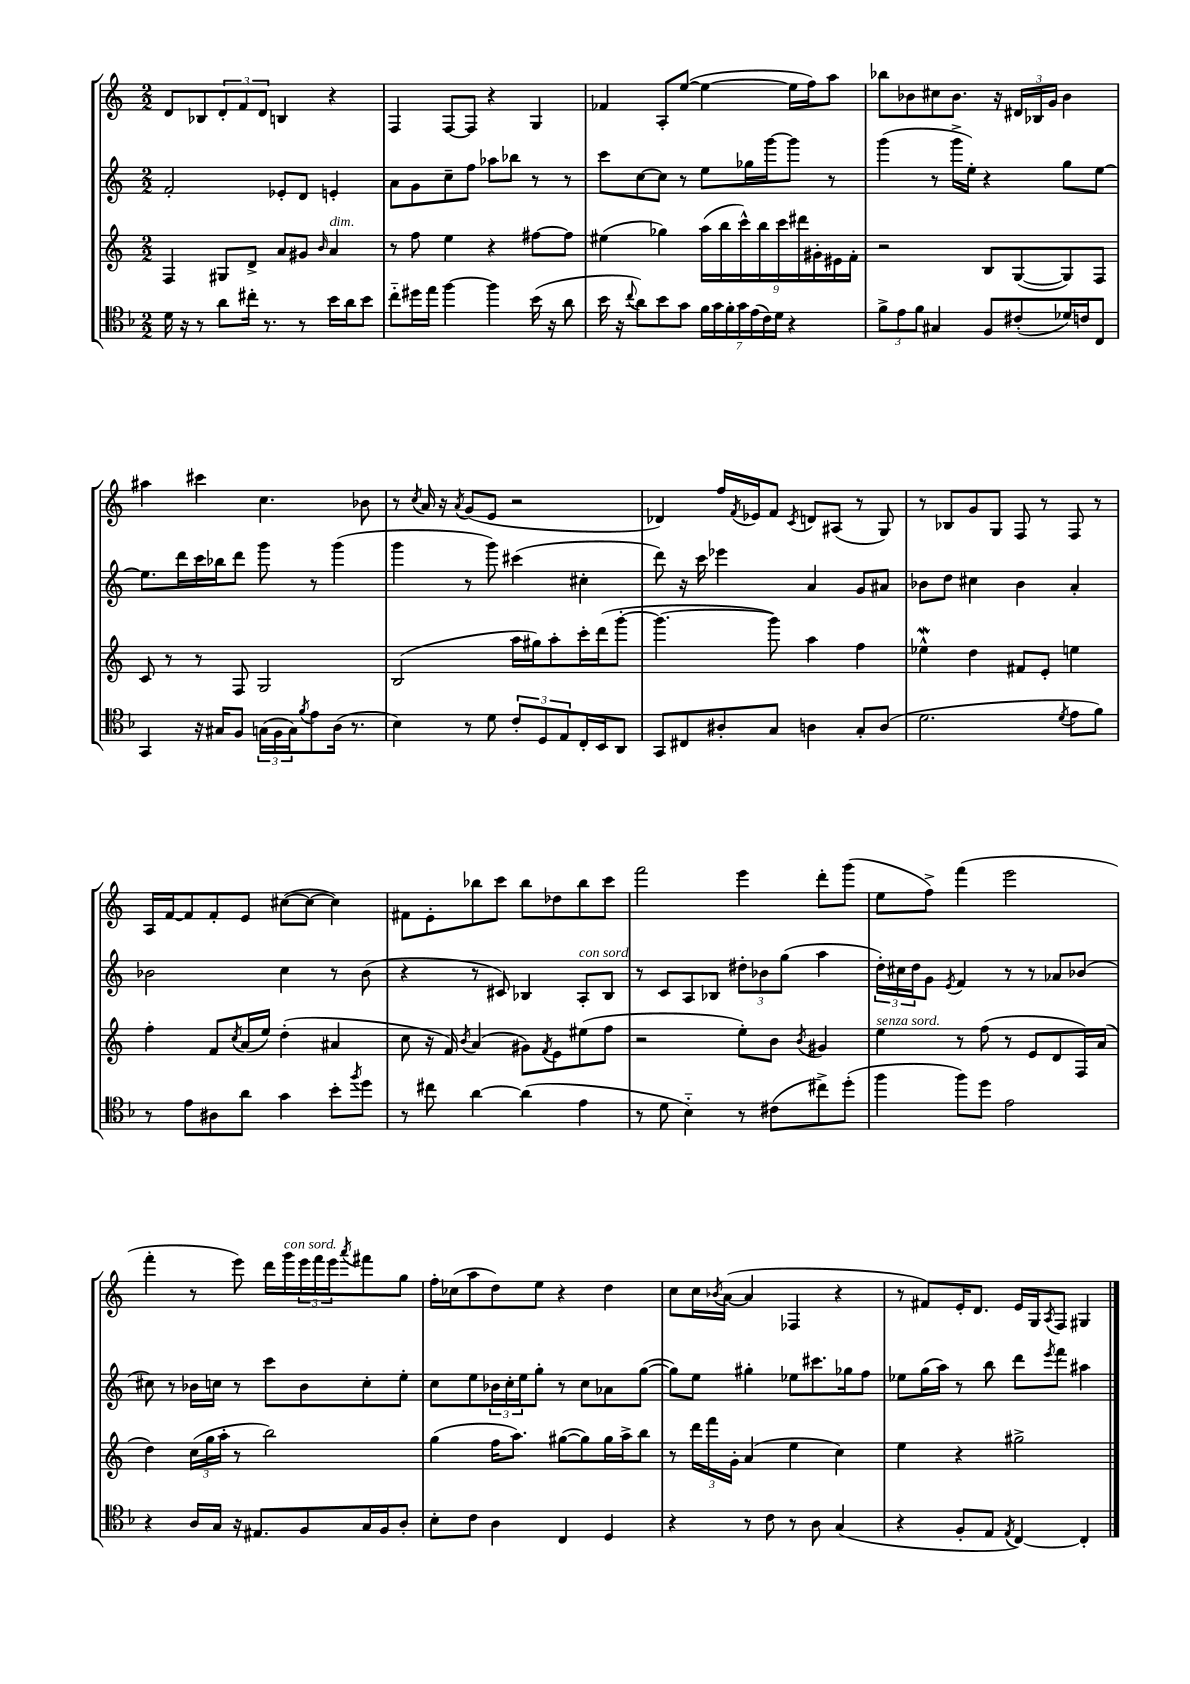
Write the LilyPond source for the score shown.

<<
\new StaffGroup <<
\new Staff = "s0" {
    \clef treble \key c \major \numericTimeSignature \time 2/2
    d'8 bes8 \tuplet 3/2 { d'8-. f'8 d'8 } b4 r4 |
    f4 f8~ f8 r4 g4 |
    fes'4 a8-. e''8~( e''4~ e''16 f''16) a''8 |
    bes''8 bes'8 cis''8 bes'8. r16 \tuplet 3/2 { dis'16 bes16 g'16 } bes'4 |
    ais''4 cis'''4 c''4. bes'8 |
    r8 \acciaccatura { c''8 } a'16 r16 \acciaccatura { a'8 } g'8( e'8 r2 |
    des'4) f''16 \acciaccatura { f'8 } ees'16 f'8 \acciaccatura { c'8 } d'8 ais8( r8 g8) |
    r8 bes8 g'8 g8 f8 r8 f8 r8 |
    a16 f'16~ f'8 f'8-. e'8 cis''8~( cis''8~ cis''4) |
    fis'8 e'8-. bes''8 c'''8 bes''8 des''8 bes''8 c'''8 |
    f'''2 e'''4 d'''8-. g'''8( |
    e''8 f''8->) f'''4( e'''2 |
    f'''4-. r8 e'''8) d'''16 g'''16^\markup { \italic "con sord." } \tuplet 3/2 { e'''16 f'''16 e'''16 } \acciaccatura { a'''8 } fis'''8 g''8 |
    f''16-. ces''16( a''8 d''8) e''8 r4 d''4 |
    c''8 c''16 \acciaccatura { bes'8 } a'16~( a'4 fes4 r4 |
    r8 fis'8) e'16-. d'8. e'16 g16 \acciaccatura { a8 } f8 gis4 \bar "|." |
}
\new Staff = "s1" {
    \clef treble \key c \major \numericTimeSignature \time 2/2
    f'2-. ees'8-. d'8 e'4-. |
    a'8 g'8 c''8-- f''8 aes''8 bes''8 r8 r8 |
    c'''8 c''8~ c''8 r8 e''8 ges''16 g'''16~ g'''8 r8 |
    g'''4( r8 g'''16-> e''16-.) r4 g''8 e''8~ |
    e''8. d'''16 c'''16 bes''16 d'''8 g'''8 r8 g'''4( |
    g'''4 r8 g'''8) cis'''4( cis''4-. |
    d'''8) r16 c'''16 ees'''4 a'4 g'8 ais'8 |
    bes'8 d''8 cis''4 bes'4 a'4-. |
    bes'2 c''4 r8 bes'8( |
    r4 r8 cis'8) bes4 a8-.^\markup { \italic "con sord." } bes8 |
    r8 c'8 a8 bes8 \tuplet 3/2 { dis''8-. bes'8 g''8( } a''4 |
    \tuplet 3/2 { d''16-.) cis''16 d''16 } g'8 \acciaccatura { e'8 } f'4 r8 r8 aes'8 bes'8( |
    cis''8) r8 bes'16 c''16 r8 c'''8 bes'8 c''8-. e''8-. |
    c''8 e''8 \tuplet 3/2 { bes'16 c''16-. e''16 } g''8-. r8 c''8 aes'8 g''8~( |
    g''8) e''8 gis''4-. ees''8 cis'''8. ges''16 f''8 |
    ees''8 g''16( a''16) r8 b''8 d'''8 \acciaccatura { e'''8 } f'''8 ais''4 \bar "|." |
}
\new Staff = "s2" {
    \clef treble \key c \major \numericTimeSignature \time 2/2
    f4 gis8 d'8-> a'8 gis'8 \grace { b'16 } a'4^\markup { \italic "dim." } |
    r8 f''8 e''4 r4 fis''8~ fis''8 |
    eis''4( ges''4) \tuplet 9/8 { a''16( b''16 c'''16-^) b''16 c'''16 dis'''16 gis'16-. eis'16 f'16-. } |
    r2 b8 g8~( g8) f8 |
    c'8 r8 r8 f8 g2 |
    b2( a''16 gis''16) a''8-. c'''16-. d'''16( g'''8~-. |
    g'''4.~ g'''8) a''4 f''4 |
    ees''4-^\mordent d''4 fis'8 e'8-. e''4 |
    f''4-. f'8 \acciaccatura { c''8 } a'16( e''16) d''4-.( ais'4 |
    c''8 r16 f'16) \acciaccatura { b'8 } a'4( gis'8) \acciaccatura { f'8 } e'8 eis''8( f''8 |
    r2 e''8-.) b'8 \acciaccatura { b'8 } gis'4 |
    e''4^\markup { \italic "senza sord." } r8 f''8( r8 e'8 d'8 f16) a'16( |
    d''4) \tuplet 3/2 { c''16( g''16 a''16-. } r8 b''2) |
    g''4( f''16 a''8.) gis''8~( gis''8) gis''16 a''16-> b''8 |
    r8 \tuplet 3/2 { d'''16 f'''16 g'16-. } a'4( e''4 c''4) |
    e''4 r4 gis''2-> \bar "|." |
}
\new Staff = "s3" {
    \clef tenor \key f \major \numericTimeSignature \time 2/2
    d'16 r16 r8 a'8 cis''16-. r8. r8 bes'16 a'16 bes'8 |
    c''8-_ dis''16 e''16 f''4~ f''4 bes'16( r16 a'8 |
    bes'16 r16 \appoggiatura { c''8 } a'8) bes'8 g'8 \tuplet 7/4 { f'16 g'16 f'16-. g'16 e'16( c'16) d'16 } r4 |
    \tuplet 3/2 { f'8-> e'8 f'8 } gis4 f8 cis'8-.( des'16) c'16 c8 |
    g,4 r16 gis16 f8 \tuplet 3/2 { g16( f16 g16) } \acciaccatura { f'8 } e'8 a16( r8. |
    bes4) r8 d'8 \tuplet 3/2 { c'8-. d8 e8 } c16-. bes,16 a,8 |
    g,8 cis8 ais8-. g8 a4 g8-. a8( |
    d'2. \acciaccatura { d'8 } e'8 f'8) |
    r8 e'8 ais8 a'8 g'4 bes'8-. \acciaccatura { f''8 } d''8 |
    r8 cis''8 a'4~ a'4( e'4 |
    r8 d'8 bes4-_) r8 cis'8( cis''8->) d''8-.( |
    f''4 f''8) d''8 e'2 |
    r4 a16 g16 r16 eis8. f8 g16 f16 a8-. |
    bes8-. c'8 a4 c4 d4 |
    r4 r8 c'8 r8 a8 g4( |
    r4 f8-. e8 \acciaccatura { e8 } c4~) c4-. \bar "|." |
}
>>
>>
\layout { \context { \Score \remove "Bar_number_engraver" } }
